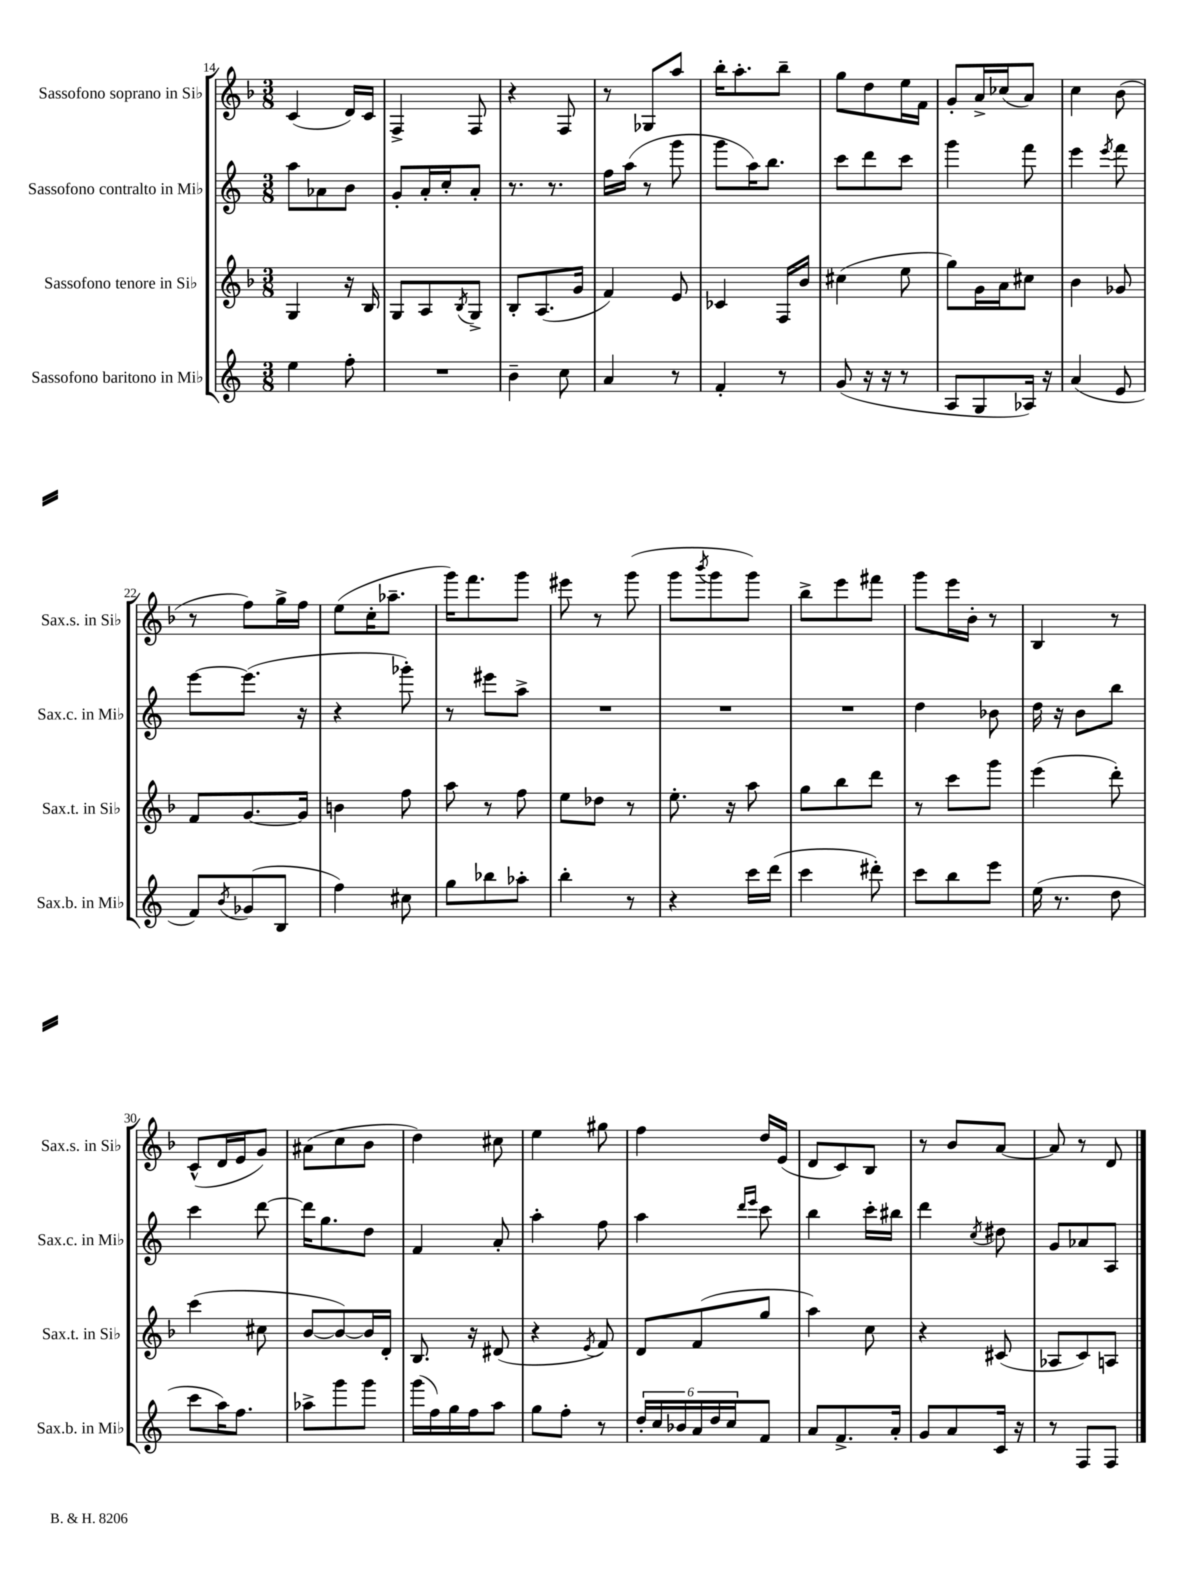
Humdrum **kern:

**kern	**kern	**kern	**kern
*part4	*part3	*part2	*part1
*staff4	*staff3	*staff2	*staff1
*I"Sassofono baritono in Mi♭	*I"Sassofono tenore in Si♭	*I"Sassofono contralto in Mi♭	*I"Sassofono soprano in Si♭
*I'Sax.b. in Mi♭	*I'Sax.t. in Si♭	*I'Sax.c. in Mi♭	*I'Sax.s. in Si♭
*clefG2	*clefG2	*clefG2	*clefG2
*k[]	*k[b-]	*k[]	*k[b-]
*M3/8	*M3/8	*M3/8	*M3/8
=14	=14	=14	=14
4ee\	4G/	8aa\L	(4c/
.	.	8a-X\	.
8ff'\	16r	8b\J	16d/LL)
.	16B-/	.	16c/JJ
=15	=15	=15	=15
4.r	8G/L	8g'/L	4F^/
.	8A/	16a'/L	.
.	.	16cc'/J	.
.	8qB-/	.	.
.	8G^/J	8a'/J	8F/
=16	=16	=16	=16
4b~\	8B-'/L	8.r	4r
.	(8.A/	.	.
.	.	8.r	.
8cc\	.	.	8F/
.	16g/Jk	.	.
=17	=17	=17	=17
4a/	4f/)	16ff\LL	8r
.	.	(16aa\JJ	.
.	.	8r	8G-X/L
8r	8e/	8ggg\	8aa/J
=18	=18	=18	=18
4f'/	4c-X/	8ggg\L	16bb-'\KL
.	.	.	8.aa'\
.	.	16aa\K)	.
.	.	8.bb\J	.
8r	16F/LL	.	8bb-~\J
.	16b-/JJ	.	.
=19	=19	=19	=19
(8g/	(4cc#X\	8ccc\L	8gg\L
16r	.	8ddd\	8dd\
16r	.	.	.
8r	8ee\	8ccc\J	16ee\L
.	.	.	16f\JJ
=20	=20	=20	=20
8A/L	8gg\L)	4ggg\	8g'/L
8G/	16g\L	.	16a^/L
.	16a\J	.	(16cc-X/J
16A-X/Jk)	8cc#X\J	8fff\	8a/J)
16r	.	.	.
=21	=21	=21	=21
(4a/	4b-\	4eee\	4cc\
.	.	8qeee/	.
8e/	8g-X/	8fff\	(8b-\
!!LO:LB:g=z
=22	=22	=22	=22
8f/L)	8f/L	[8eee\L	8r
8qb/	.	.	.
(8g-X/	[8.g/	(8.eee\J]	8ff\L)
8B/J	.	.	16gg^\L
.	16g/Jk]	16r	16ff\JJ
=23	=23	=23	=23
4ff\)	4bn\	4r	(8ee\L
.	.	.	16cc'\K
.	.	.	8.aa-X~\J
8cc#X\	8ff\	8ggg-X'\)	.
=24	=24	=24	=24
8gg\L	8aa\	8r	16ggg\KL)
.	.	.	8.fff\
8bb-X\	8r	8eee#X\L	.
8aa-X'\J	8ff\	8aa^\J	8ggg\J
=25	=25	=25	=25
4bb'\	8ee\L	4.r	8eee#X\
.	8dd-X\J	.	8r
8r	8r	.	(8ggg\
=26	=26	=26	=26
4r	8.ee'\	4.r	8ggg\L
.	.	.	8qbbb-/
.	.	.	8ggg\
.	16r	.	.
16ccc\LL	8aa\	.	8ggg\J)
(16ddd\JJ	.	.	.
=27	=27	=27	=27
4ccc\	8gg\L	4.r	8bb-^\L
.	8bb-\	.	8eee\
8ddd#X'\)	8ddd\J	.	8fff#X\J
=28	=28	=28	=28
8ccc\L	8r	4dd\	8ggg\L
8bb\	8ccc\L	.	16eee\L
.	.	.	16b-'\JJ
8eee\J	8ggg\J	8b-X\	8r
=29	=29	=29	=29
(16ee\	(4eee\	16dd\	4B-/
8.r	.	16r	.
.	.	8b\L	.
8dd\	8ddd'\)	8bb\J	8r
!!LO:LB:g=z
=30	=30	=30	=30
8ccc\L	(4ccc\	4ccc\	(8c^^/L
16aa\K)	.	.	16d/L
8.ff\J	.	.	16e/J
.	8cc#X\	[8ddd\	8g/J)
=31	=31	=31	=31
8aa-X^\L	[8b-/L	16ddd\KL]	(8a#X\L
.	.	8.gg\	.
8ggg\	8b-/_)	.	8cc\
8ggg\J	16b-/L]	8dd\J	8b-\J
.	16d'/JJ	.	.
=32	=32	=32	=32
(16ggg\LL	8.B-/	4f/	4dd\)
16ff\)	.	.	.
16gg\	.	.	.
16ff\J	16r	.	.
8aa\J	(8d#X/	8a'/	8cc#X\
=33	=33	=33	=33
8gg\L	4r	4aa'\	4ee\
8ff'\J	.	.	.
.	8qe/	.	.
8r	8f/)	8ff\	8gg#X\
=34	=34	=34	=34
24dd'/LL	8d/L	4aa\	4ff\
24cc/	.	.	.
24b-X/	.	.	.
24a/	(8f/	.	.
24dd/	.	.	.
24cc/J	.	.	.
.	.	16qqddd/LL	.
.	.	16qqeee/JJ	.
8f/J	8gg/J	8ccc\	16dd/LL
.	.	.	(16e/JJ
=35	=35	=35	=35
8a/L	4aa\)	4bb\	8d/L
8.f^/	.	.	8c/)
.	8cc\	16ccc'\LL	8B-/J
16a'/Jk	.	16bb#X\JJ	.
=36	=36	=36	=36
8g/L	4r	4ddd\	8r
8a/	.	.	8b-/L
.	.	8qcc/	.
16c/Jk	(8c#X/	8dd#X\	[8a/J
16r	.	.	.
=37	=37	=37	=37
8r	8A-X/L	8g/L	8a/]
8F/L	8c/)	8a-X/	8r
8F/J	8An/J	8A/J	8d/
==	==	==	==
*-	*-	*-	*-
